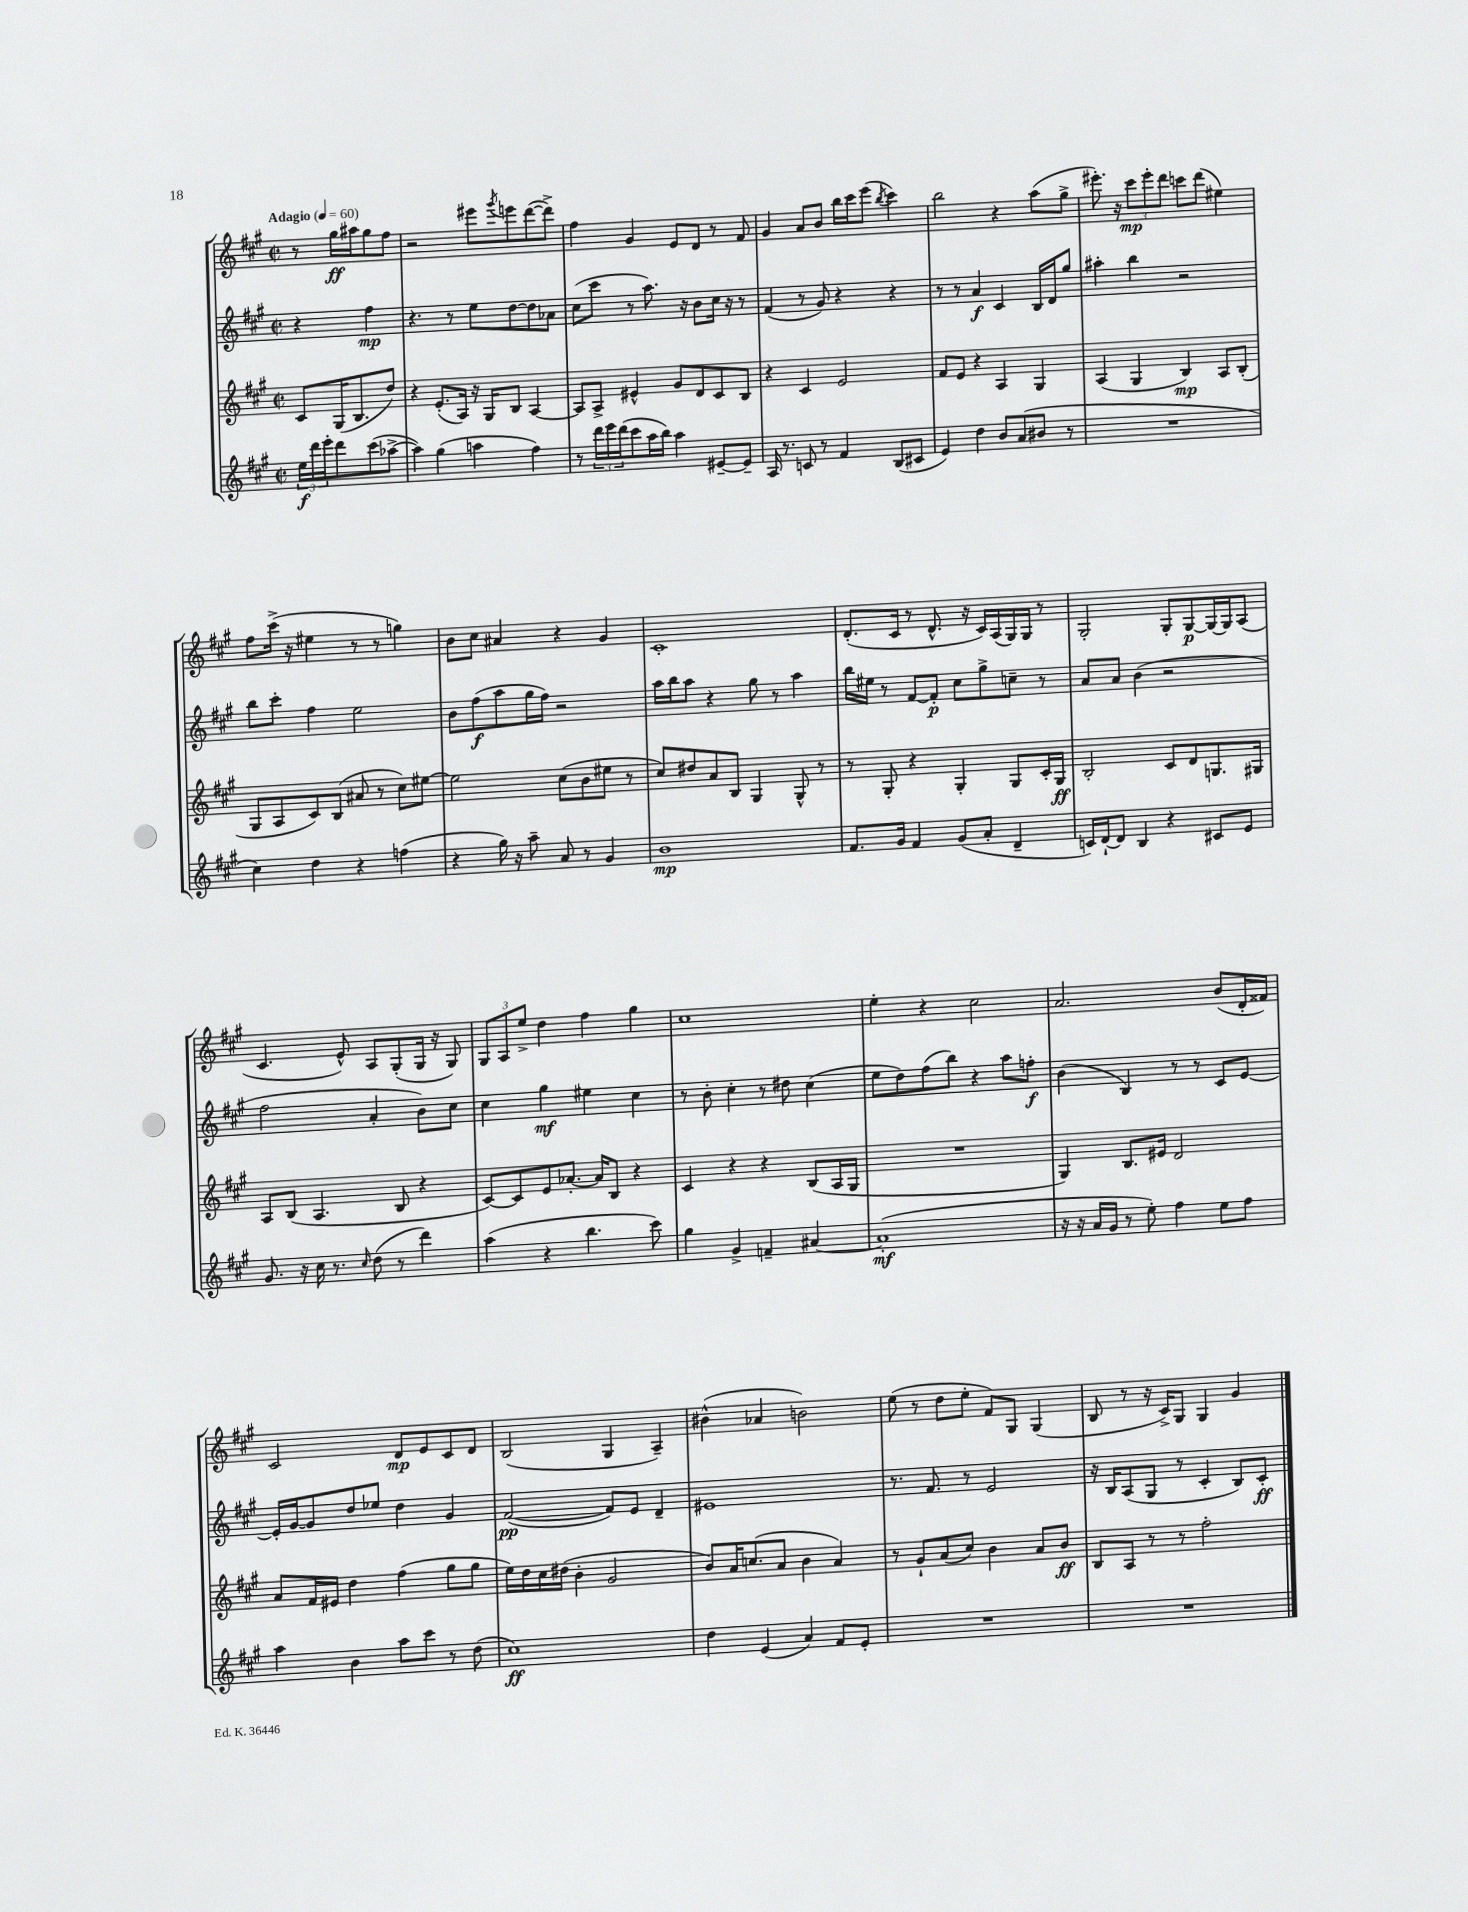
<<
\new StaffGroup <<
\new Staff = "s0" {
    \clef treble \key a \major \defaultTimeSignature \time 2/2 \partial 2 \tempo "Adagio" 4 = 60
    r8 gis''16\ff ais''16 gis''8 fis''8 |
    r2 eis'''8 \acciaccatura { gis'''8 } e'''8 d'''8~( d'''8->) |
    fis''4 gis'4 e'8 d'8 r8 fis'8 |
    gis'4 a'8 b'8 b''16 cis'''16 e'''8( \acciaccatura { b''8 } cis'''4) |
    b''2 r4 a''8( gis''8-> |
    eis'''8.-.) r16 \tuplet 3/2 { cis'''8\mp eis'''8-. d'''8 } c'''8 d'''8( eis''4) |
    fis''8 cis'''16->( r16 eis''4 r8 r8 g''4) |
    b'8 cis''8 ais'4 r4 gis'4 |
    cis'1-. |
    d'8.-.( cis'16 r8 d'8.-^ r16 cis'16) a16( gis16) gis16 r8 |
    gis2-. gis8-. gis8~\p gis16~ gis16 a8( |
    cis'4. e'8-^) a8 gis8-.( gis16 r16 gis8) |
    \tuplet 3/2 { gis8 a8 e''8-> } d''4 fis''4 gis''4 |
    cis''1 |
    e''4-. r4 cis''2 |
    a'2. b'8( d'16-. fisis'16) |
    cis'2 d'8\mp e'8 cis'8 d'8 |
    b2( gis4 a4--) |
    bis'4-^( aes'4 b'2) |
    e''8( r8 d''8 e''8-. fis'8) gis8 gis4( |
    b8 r8 r16 cis'16->) gis8 gis4 gis'4 \bar "|." |
}
\new Staff = "s1" {
    \clef treble \key a \major \defaultTimeSignature \time 2/2 \partial 2
    r4 fis''4\mp |
    r4. r8 e''8 d''8~ d''8 aes'8 |
    cis''8( cis'''8 r8 a''8.) r16 b'8 cis''16 r16 r8 |
    fis'4( r8 gis'8) r4 r4 |
    r8 r8 a'4\f cis'4 b16 d'16 gis''8 |
    ais''4-. b''4 r2 |
    b''8 cis'''8-. fis''4 e''2 |
    b'8 fis''8\f( a''8 gis''16 fis''16) r2 |
    a''16 b''16 a''8 r4 gis''8 r8 a''4 |
    b''16 eis''16 r8 fis'8~ fis'8-.\p cis''8 gis''8-> c''8-- r8 |
    a'8 a'8 b'4( r2 |
    fis''2 a'4-. b'8) cis''8 |
    cis''4 gis''4\mf eis''4 cis''4 |
    r8 b'8-. cis''4-. r8 dis''8 cis''4( |
    e''8 d''8) fis''8( b''8) r4 a''8 f''8-.\f |
    b'4( b4) r8 r8 cis'8 e'8~ |
    e'16-. gis'16~ gis'8 d''8 ees''8 d''4 gis'4 |
    fis'2~\pp( fis'8) e'8 d'4-- |
    eis'1 |
    r8. fis'8. r8 e'2 |
    r16 b16 a8( gis8 r8 cis'4-. b8) cis'8-.\ff \bar "|." |
}
\new Staff = "s2" {
    \clef treble \key a \major \defaultTimeSignature \time 2/2 \partial 2
    cis'8 gis16( b8. d''8) |
    r4 e'8.-.( a16) r16 gis16 b8 a4~ |
    a8 a8-> eis'4-^ gis'8 d'8 cis'8 b8 |
    r4 cis'4 e'2 |
    fis'8 e'8 r4 a4 gis4 |
    a4( gis4 b4\mp) a8 b8-.( |
    gis8 a8 cis'8) b8( ais'8 r8 cis''8) eis''8~ |
    eis''2 cis''8( b'8 eis''8 r8 |
    cis''8) dis''8 a'8 b8 gis4 gis8-^ r8 |
    r8 gis8-. r4 gis4-. gis8 cis'16-. gis16\ff |
    b2-. cis'8 d'8 g8. gis16 |
    a8 b8( a4. b8 r4 |
    cis'8~) cis'8 e'8 aes'8.~-. aes'16 b8 r4 |
    cis'4 r4 r4 b8( a16 gis16 |
    R1 |
    gis4) b8. eis'16 d'2 |
    a'8 fis'16 eis'16 d''4 fis''4( gis''8 gis''8 |
    e''16) d''16 cis''16 dis''16( b'4-. gis'2 |
    b'8) a'16 c''8.( a'8 b'4 a'4) |
    r8 gis'8-! a'8( cis''8) b'4 a'8 b'8\ff |
    b8 a8 r8 r8 fis''2-. \bar "|." |
}
\new Staff = "s3" {
    \clef treble \key a \major \defaultTimeSignature \time 2/2 \partial 2
    \tuplet 3/2 { e''16\f d'''16 e'''16-. } d'''8 cis'''8( aes''8~-> |
    aes''4) gis''4( a''4 fis''4) |
    r8 \tuplet 3/2 { d'''16 e'''16 d'''16( } cis'''8 a''16 b''16) a''4 eis'8~-- eis'8-- |
    a16 r8. c'8 r8 fis'4 b8( cis'8 |
    e'4) d''4 b'8 a'8( bis'8 r8 |
    R1 |
    cis''4) d''4 r4 f''4( |
    r4 gis''16) r16 a''8-- a'8 r8 gis'4 |
    b'1\mp |
    fis'8. gis'16 fis'4 gis'8( a'8-. d'4-- |
    c'16) d'16~-! d'8 b4 r4 cis'8 e'8 |
    gis'8. r16 cis''16 r8. \grace { cis''16 } d''8( r8 d'''4) |
    a''4( r4 b''4. cis'''8) |
    gis''4 gis'4-> f'4-- ais'4~ |
    ais'1-.\mf( |
    r16 r16 a'16 gis'16 r8 e''8-.) fis''4 e''8 fis''8 |
    a''4 b'4 a''8 cis'''8 r8 d''8( |
    cis''1\ff) |
    d''4 e'4( a'4) fis'8 e'8-. |
    R1 |
    R1 \bar "|." |
}
>>
>>
\layout { \context { \Score \remove "Bar_number_engraver" } }
